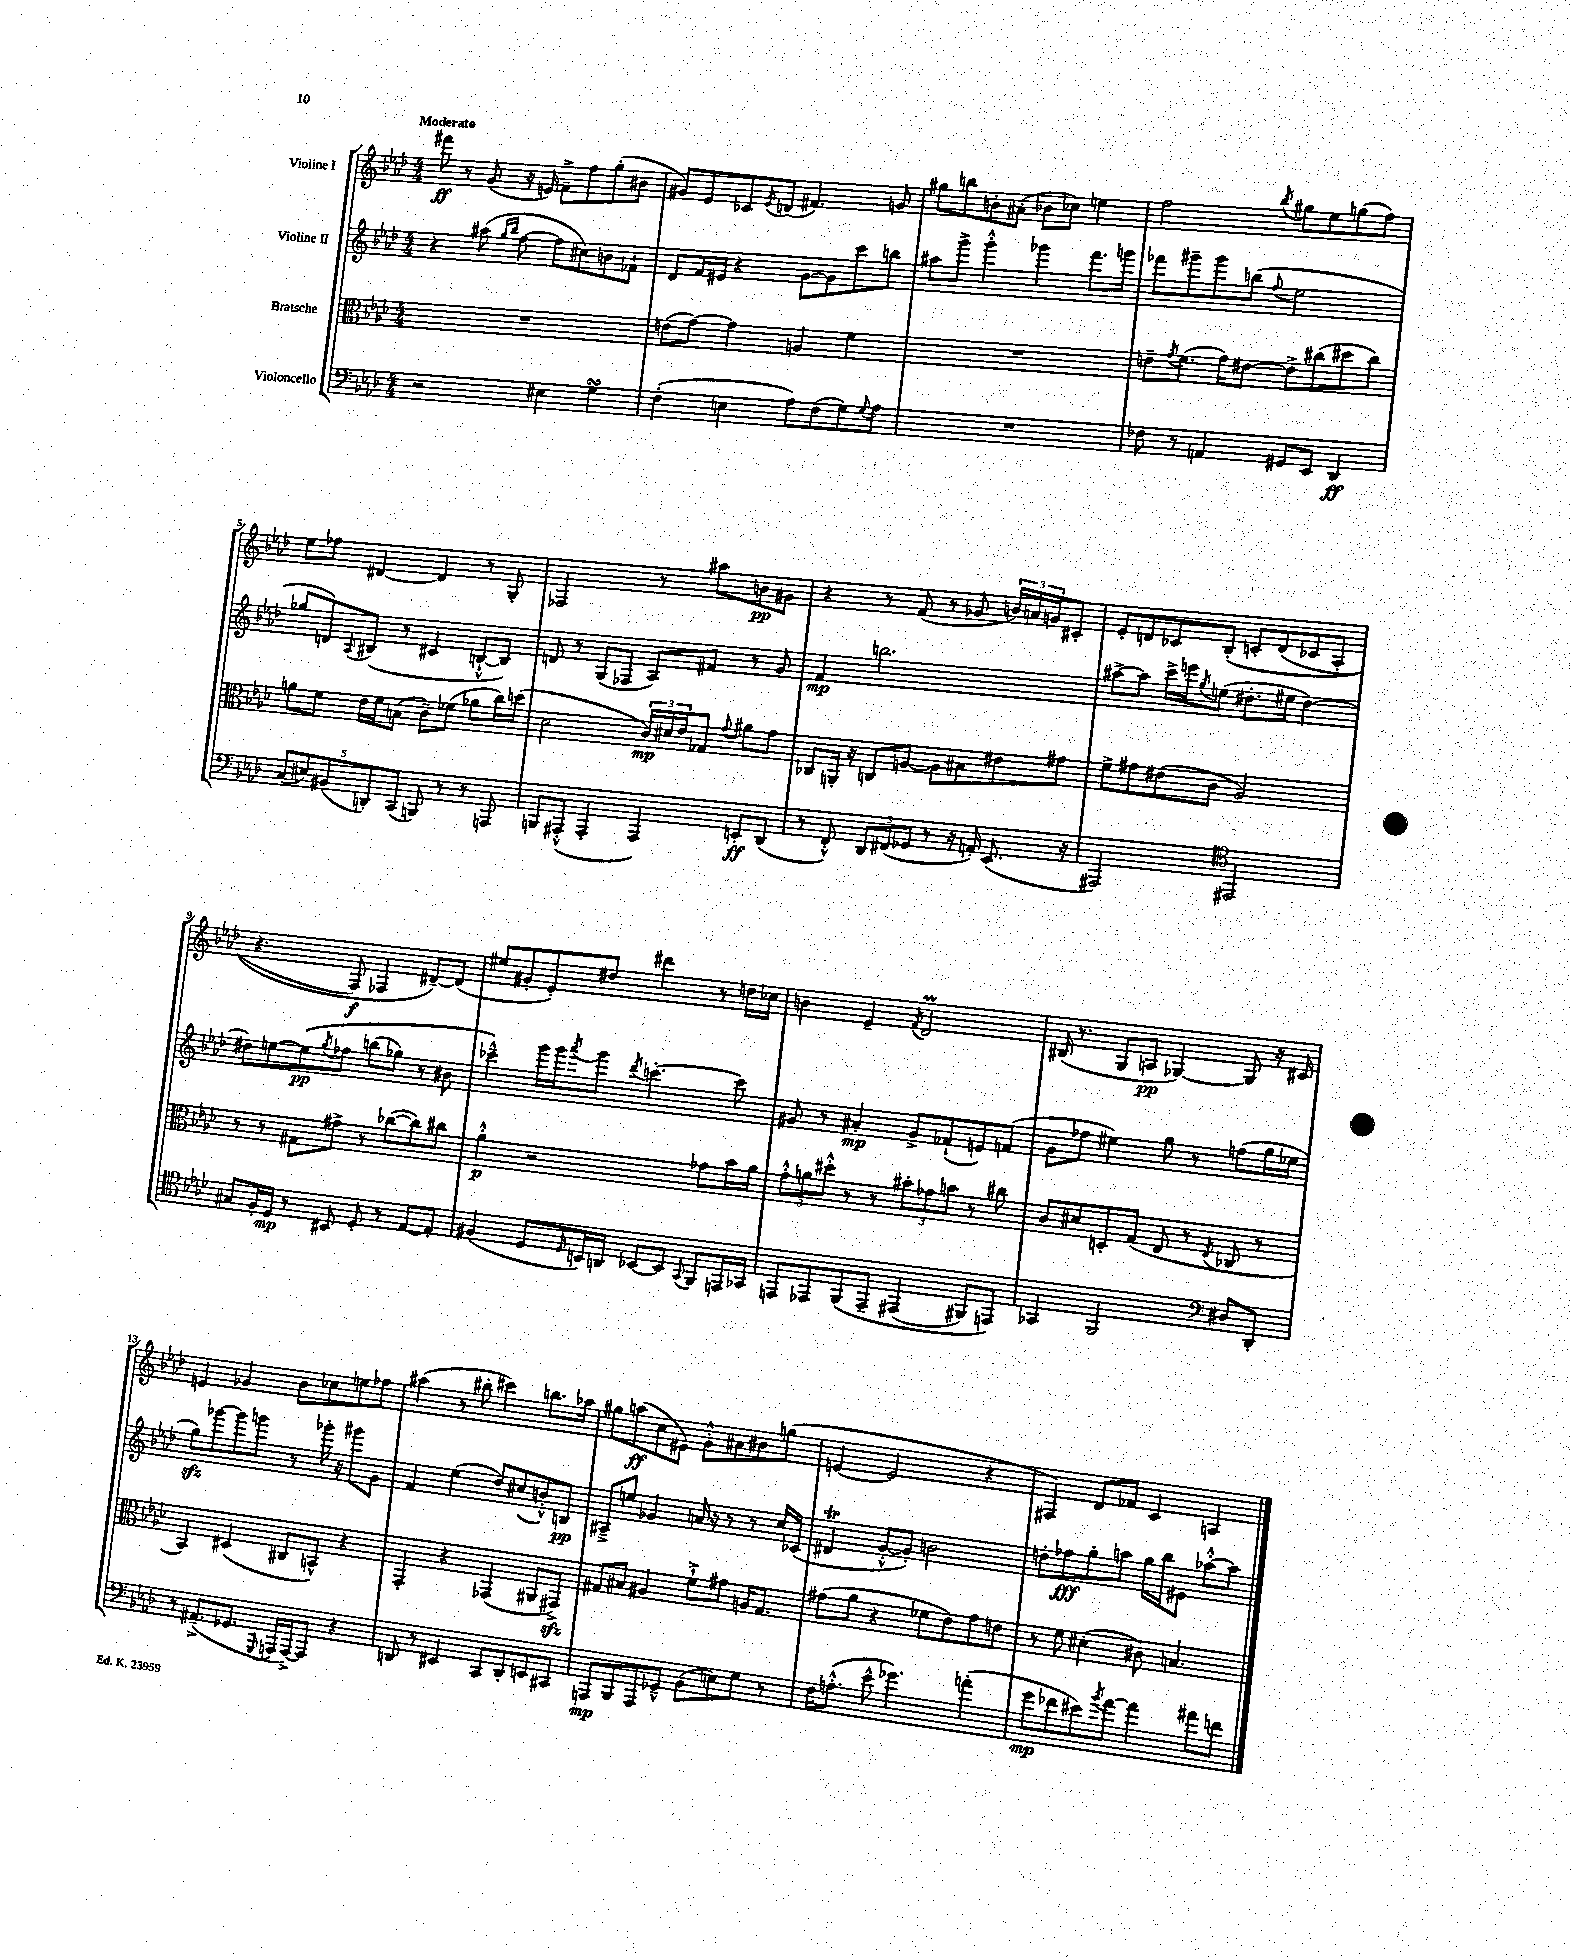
<<
\new StaffGroup <<
\new Staff = "s0" \with { instrumentName = "Violine I" } {
    \clef treble \key aes \major \numericTimeSignature \time 4/4 \tempo "Moderato"
    fis'''8\ff r8 g'8( r16 e'16) f'8---> f''8 g''8-.( bis'8 |
    gis'8) ees'8 ces'8 \acciaccatura { ees'8 } d'8( fis'4.) g'8 |
    gis''8 b''8 b'8-. ais'8-.( bes'8 ces''8) e''4 |
    f''2 \acciaccatura { bes''8 } gis''8 ees''8 g''8( f''8) |
    ees''8 fes''8 dis'4~ dis'4 r8 g8-. |
    fes2 r8 ais''8 b'8\pp gis'8 |
    r4 r8 f'8( r8 ges'8 \tuplet 3/2 { b'16) a'16 g'16 } cis'8-. |
    ees'8-. d'8 ces'8 bes8-.\( c'8-. d'8( ces'8 aes8-. |
    r4. f8\f) fes4 dis'8~--\) dis'8( |
    eis''8 gis'8-. ees'8-.) dis''8 dis'''4 r8 d''16 ces''16 |
    b'4 ees'4-- \acciaccatura { f'8 } des'2\prall |
    bis16( r8. g8 a8\pp ges4~) ges8 r16 cis'16 |
    e'4 ges'4 bes'8 ces''8 e''8 fes''8 |
    ais''4( r8 bis''8-. cis'''4) b''8. aes''16 |
    gis''8 a''8\ff( c''8 eis'8) g'8-.-^ ais'8 bis'8 g''8( |
    e'4~ e'2 r4 |
    fis4) des'8 fes'8 c'4 a4 \bar "|." |
}
\new Staff = "s1" \with { instrumentName = "Violine II" } {
    \clef treble \key aes \major \numericTimeSignature \time 4/4
    r4 ais''8( \grace { g''16 bes''16 } f''8~ f''8 cis''8) b'8 fes'8-! |
    des'8 f'16 eis'16 r4 g'8~ g'8 c'''8 b''8 |
    ais''8 g'''8-> g'''4-.-^ ges'''4 f'''8. g'''16 |
    fes'''8 gis'''8-- gis'''8 b''8( \appoggiatura { f''8 } ees''2 |
    ges''8 d'8) \appoggiatura { aes8 } bis8( r8 cis'4 b8~-!-^ b8) |
    d'8 r8 g8( fes8 aes8) fis'8 r8 g'8 |
    f'4\mp b''2. |
    ais''8~-> ais''8 c'''16-> e'''16 \acciaccatura { g''8 } e''8( dis''8.-. eis''16 dis''4~) |
    dis''8 e''8~ e''8\pp\( \acciaccatura { g''8 } fes''8 b''8( ges''8) r8 bis'8 |
    ces'''4---^\) g'''16 g'''16 \acciaccatura { aes'''8 } g'''8 \acciaccatura { des'''8 } c'''4.~-. c'''8 |
    gis'8 r8 ais'4-.\mp gis'8-> fes'8-!( e'8) f'8( |
    g'8 fes''8 eis''4) g''8 r8 f''8( g''16 ees''16 |
    g''8\sfz) ges'''8~ ges'''8 g'''8 r8 ges'''16-. r16 gis'''8 g'8 |
    f'4 ees''4( des''8) cis''8( b'8-.-^) b8\pp |
    ais8---> e''8 ges'4 a'16 r16 r8 r8 c''16 ces'16( |
    dis'4\trill g'8~-.-^ g'8-.) b'2 |
    d''8-. fes''8\fff g''8-. a''8 g''16 bes''16 eis'8 aes''8~-.-^ aes''8 \bar "|." |
}
\new Staff = "s2" \with { instrumentName = "Bratsche" } {
    \clef alto \key aes \major \numericTimeSignature \time 4/4
    R1 |
    e'8( g'8~) g'4 a4 f'4 |
    R1 |
    e'8-- \acciaccatura { g'8 } f'8.( g'16) eis'8~ eis'8-> cis''8( dis''8 cis''8) |
    a'8 f'8 ees'16 f'16 b8( c'8--) fes'8( aes'8 c''16) d''16( |
    des'2 \tuplet 3/2 { c'16\mp) dis'16 ees'16 } ges8 \appoggiatura { g'8 } ais'8 g'8 |
    ces8 a,16-. r16 c8 a8~ a8 bis8 eis'8 gis'8 |
    f'8-> gis'8 eis'8( c'8 aes2) |
    r8 r8 gis8 gis'8-> r8 ces''8~( ces''8) cis''8 |
    aes'4-.-^\p r2 ges'8 bes'16 aes'16 |
    \tuplet 3/2 { g'8-.-^ a'8 dis''8-.-^ } r8 r8 \tuplet 3/2 { bis'8-. ges'8 b'8 } r8 cis''8 |
    c'8 dis'8 d8-. g8( ees8 r8 \acciaccatura { ees8 } ces8 r8 |
    bes,4) dis4( cis8 b,8-^) r4 |
    g,4-. r4 ges,4( ais,8 gis,8->\sfz) |
    gis8 bis8 ais4 f'8-!-> gis'8 a16 gis8. |
    gis'8( aes'8 r4 fes'8 ees'8) gis'8 e'8 |
    r8 f'8 dis'4-.( cis'8) b4. \bar "|." |
}
\new Staff = "s3" \with { instrumentName = "Violoncello" } {
    \clef bass \key aes \major \numericTimeSignature \time 4/4
    r2 eis4 g4\turn |
    f4-.( e4 aes8) f8( g8) \appoggiatura { g8 } aes8 |
    R1 |
    fes8 r8 a,4 gis,8 ees,8 des,4\ff |
    \tuplet 5/4 { c8( eis8) bis,8( d,8-.) c,8( } b,,8) r8 r8 a,,8 |
    b,,8 ais,,8-.-^( ais,,4-. ais,,4) e,8-.\ff des,8( |
    r8 f,8-.-^) \tuplet 3/2 { des,8 fis,8( ges,8 } r8 r16 a,16-.) ees,8.( r16 |
    ais,,2) \clef tenor eis,2 |
    gis8 f16-. des16\mp r8 bis,8 des8-. r8 ees8~ ees8-. |
    fis4( des8 \grace { des16 } b,16) a,16 bes,8~ bes,8 \appoggiatura { g,8 } f,8 e,16 ges,16 |
    e,8 ees,8 f,8\( ees,8-- eis,4( fis,8) e,8\) |
    ges,4 f,2 \clef bass dis8 des,8-. |
    r8 ais,8.--->( ges,8. \appoggiatura { g,,8 } a,,16 a,,16~->) a,,8 r4 |
    d,8 r8 eis,4 c,8 d,8-. e,8 cis,8 |
    a,,8\mp bes,,8 a,,8 ges,8---^ bes,8( e8) g8 r8 |
    f16 a8.-.-^( ees'8-^ ges'4.) a'4-.( |
    g'8\mp fes'8 eis'8) \acciaccatura { bes'8 } aes'8~ aes'4 ais'8 f'8 \bar "|." |
}
>>
>>
